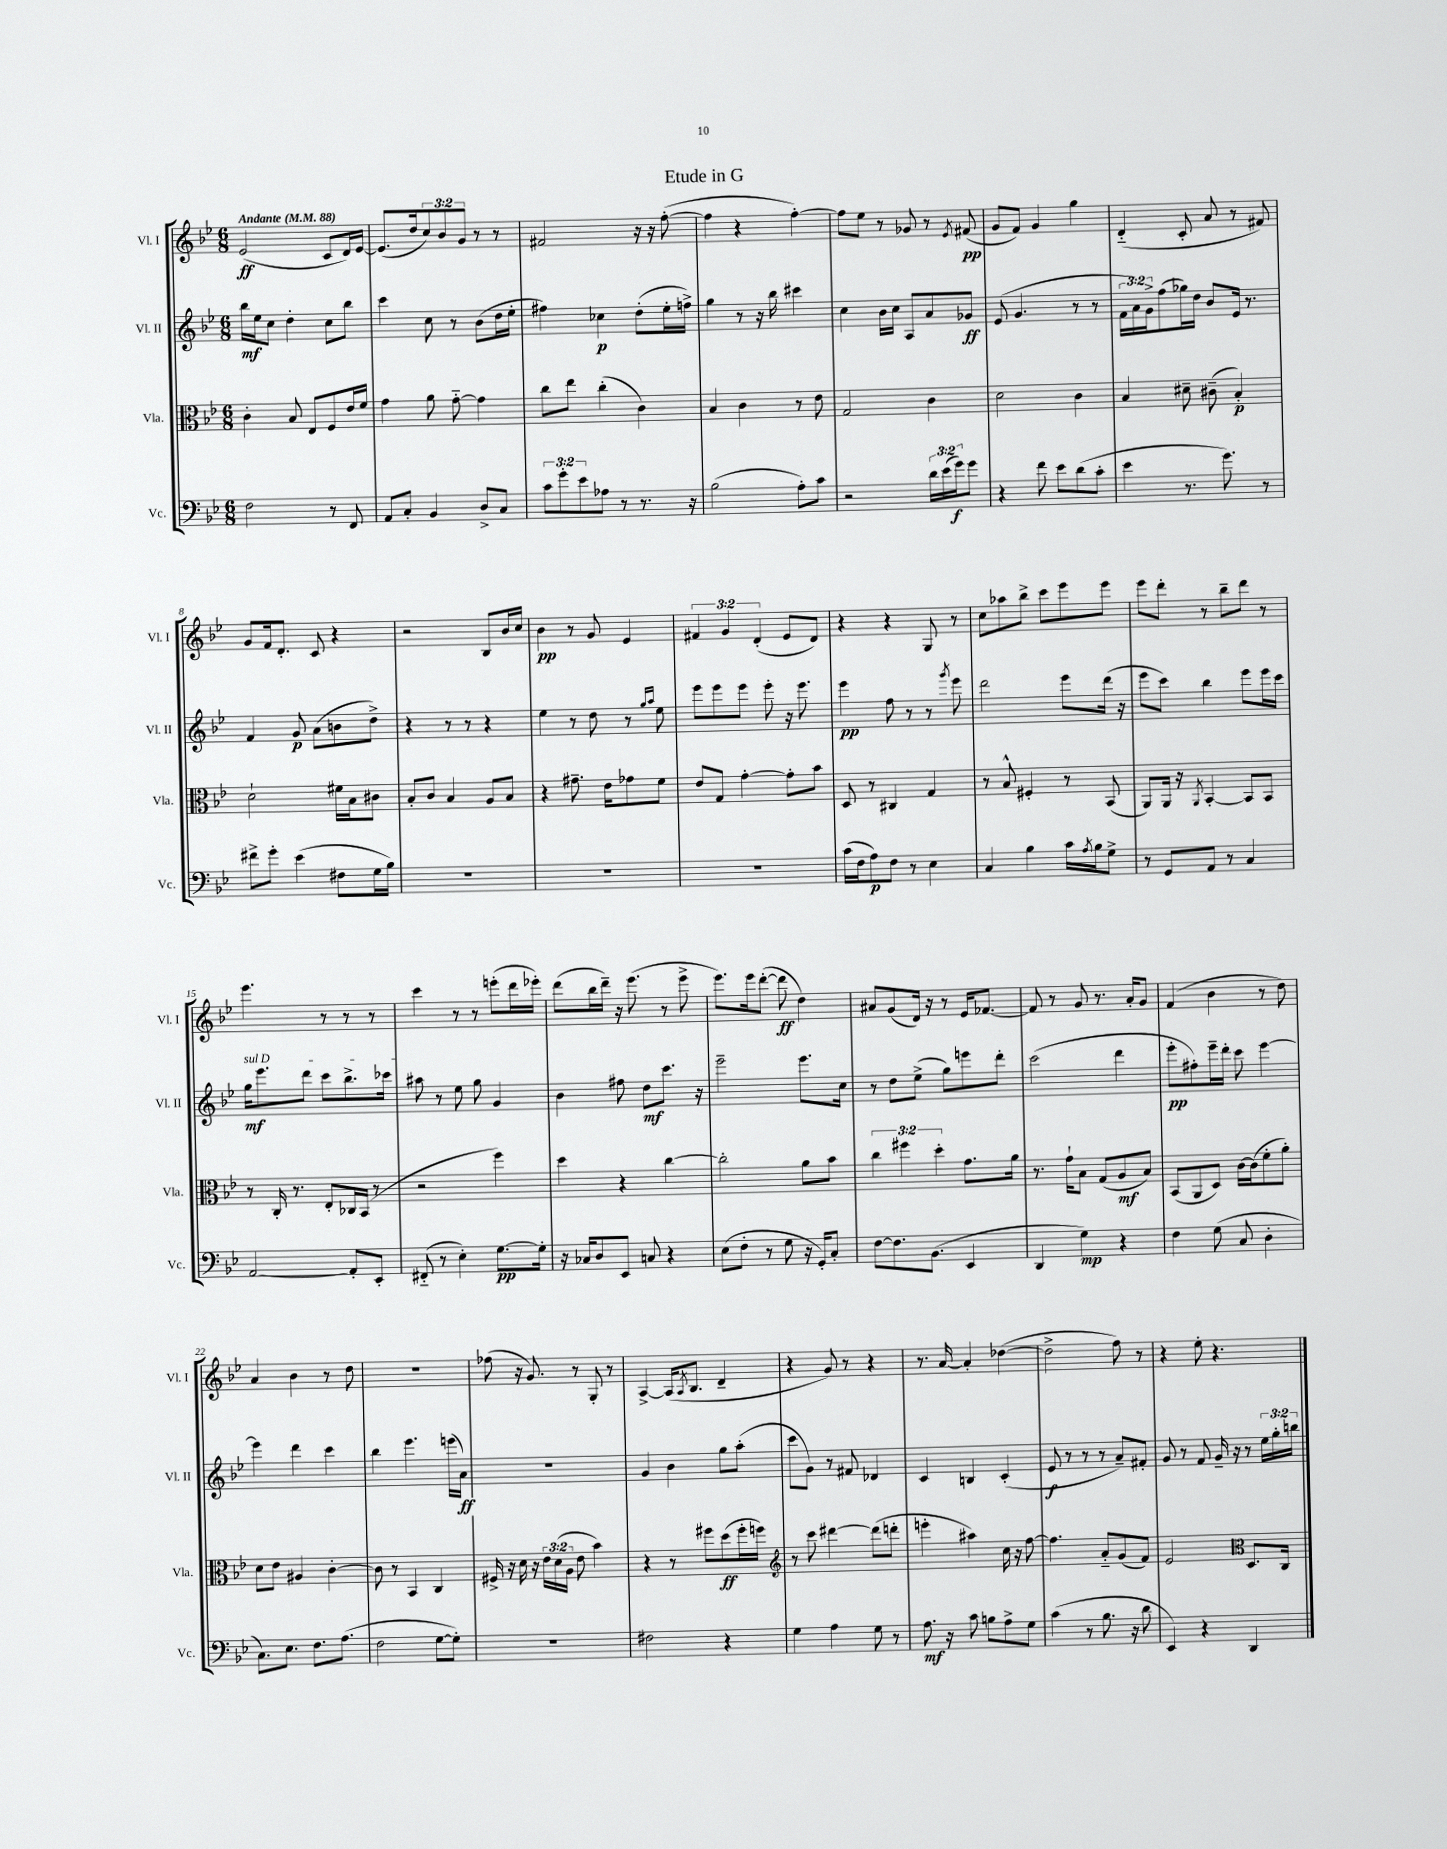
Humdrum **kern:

**kern	**kern	**kern	**kern
*staff4	*staff3	*staff2	*staff1
*clefF4	*clefC3	*clefG2	*clefG2
*k[b-e-]	*k[b-e-]	*k[b-e-]	*k[b-e-]
*M6/8	*M6/8	*M6/8	*M6/8
*MM88	*MM88	*MM88	*MM88
2F	4c'	16bb-	(2e-
.	.	16ee-	.
.	.	8cc	.
.	8B-	4dd'	.
.	8E-	.	.
8r	8F	8cc	8c
8FF	16e-	8bb-	16d)
.	16f	.	[16e-
=	=	=	=
8AA	4g	4ccc	(8.e-]
8C'	.	.	.
.	.	.	16dd
4BB-	8a	8cc	12cc)
.	.	.	12b-
.	[8g'~	8r	.
.	.	.	12g
8D^	4g]	(8b-	8r
8C	.	16dd	8r
.	.	16ee-'	.
=	=	=	=
12c	8cc	4ff#)	2f#
12g'	.	.	.
.	8ee-	.	.
12e-	.	.	.
8A-	(4cc'	4cc-	.
8r	.	.	.
8.r	4c)	(8dd'	16r
.	.	.	16r
.	.	16ee-'	([8ff'
16r	.	16ff^)	.
=	=	=	=
(2B-	4B-	4gg	4ff]
.	4c	8r	4r
.	.	16r	.
.	.	16bb-	.
8A')	8r	4ccc#	[4ff')
8c	8e-	.	.
=	=	=	=
2r	2G	4cc	8ff]
.	.	.	8ee-
.	.	16b-	8r
.	.	16cc	.
.	.	8A	8g-
24d	4c	8a	8r
(24e-	.	.	.
24g)	.	.	.
.	.	.	8qe-
8g	.	8g-	(8f#
=	=	=	=
4r	2d	(8e-	8g
.	.	4.g	8f)
8f	.	.	4g
8e-	.	.	.
(8d	4c	8r	4gg
8c'	.	8r	.
=	=	=	=
4e-	4B-	24f	(4d'~
.	.	24a)	.
.	.	24g^	.
.	.	(8ff	.
8.r	8d#~	16gg-)	8c'
.	.	16dd	.
.	(8c#~	8b-	8a
8.g)	.	.	.
.	4B-')	16e-	8r
.	.	8.r	.
8r	.	.	8f#)
=	=	=	=
8f#^	2d`	4f	8g
8g'	.	.	16f
.	.	.	8.d'
(4e-	.	8g	.
.	.	(8a	8c
8F#	16f#	8b	4r
.	16B-	.	.
16G	8c#	8dd^)	.
16B-)	.	.	.
=	=	=	=
2.r	8B-'	4r	2r
.	8c	.	.
.	4B-	8r	.
.	.	8r	.
.	8A	4r	8B-
.	8B-	.	16b-
.	.	.	16cc
=	=	=	=
2.r	4r	4ee-	4b-
.	8.g#~	8r	8r
.	.	8dd	8g
.	16e-	.	.
.	8g-	8r	4e-
.	.	16qqgg	.
.	.	16qqaa	.
.	8f	8ee-	.
=	=	=	=
2.r	8e-	8eee-	6f#
.	8G	8eee-	.
.	.	.	6g
.	[4g'	8eee-	.
.	.	.	(6d'
.	.	8eee-'	.
.	8g']	16r	8e-
.	.	8.eee-	.
.	8b-	.	8d)
=	=	=	=
(16c	8D	4eee-	4r
16F	.	.	.
8A)	8r	.	.
8F	4C#	8ff	4r
8r	.	8r	.
4E-	4G	8r	8G
.	.	8qggg	.
.	.	8eee-	8r
=	=	=	=
4C	8r	2ddd	8cc
.	8B-^^	.	8aa-
4B-	4F#'	.	8bb-^
.	.	.	8ccc
16c	8r	8eee-	8eee-
8qA	.	.	.
16B-	.	.	.
8G^	(8BB-	(16ddd	8eee-
.	.	16r	.
=	=	=	=
8r	8AA)	8eee-	8eee-
8GG	16AA	8ccc)	8ddd'
.	16r	.	.
.	8qAA	.	.
8AA	[4BB-'	4bb-	8r
8r	.	.	8bb-~
4C	8BB-]	8eee-	8ddd
.	8BB-	16eee-	8r
.	.	16ccc	.
=	=	=	=
[2AA	8r	16gg	4.eee-
.	.	8.eee-	.
.	16C'	.	.
.	8.r	.	.
.	.	8ddd	.
.	8E-'	8ccc	8r
8AA']	16C-	8.bb-^	8r
.	(16BB-	.	.
8EE-'	8r	.	8r
.	.	16ccc-	.
=	=	=	=
(8FF#'~	2r	8aa#	4ccc
8r	.	8r	.
4E-')	.	8ee-	8r
.	.	8gg	8r
[8.G	4ff)	4g	(8eee'
.	.	.	16ddd
16G']	.	.	16eee-')
=	=	=	=
16r	4dd	4b-	(8ddd
16C-	.	.	.
8D	.	.	16bb-
.	.	.	16ddd~)
8EE-	4r	8ff#	16r
.	.	.	(8.eee-
8C	.	8dd	.
4r	[4cc	8.ccc	8r
.	.	.	8eee-^
.	.	16r	.
=	=	=	=
(8E-	2cc']	2eee-~	8.eee-)
8F'	.	.	.
.	.	.	16eee-
8r	.	.	([8ddd'
8G	.	.	8ddd]
16r	8a	8.eee-	4dd)
16GG')	.	.	.
8C'	8b-	.	.
.	.	16cc	.
=	=	=	=
[8F	6cc	8r	8a#
8.F]	.	8dd	(8g
.	6ff#	.	.
.	.	(8ee-^	16d)
(8.BB-	.	.	16r
.	6dd'	.	.
.	.	8gg)	8r
4EE-	8.g	8eee	16e-
.	.	.	[8.f-
.	.	8ddd'	.
.	16a	.	.
=	=	=	=
4DD	8.r	(2ccc	8f-]
.	.	.	8r
.	16g`	.	.
4G)	8B-	.	8g
.	(8G	.	8.r
4r	8A	4ddd	.
.	.	.	16a'
.	8B-)	.	8g
=	=	=	=
4F	(8BB-	8eee-'	(4f
.	8AA	8ff#')	.
(8G	8D)	16eee-~	4b-
.	.	16ddd'	.
8C	[16c	8ccc	.
.	(16c]	.	.
4D'	8f'	[4eee-	8r
.	8a')	.	8dd)
=	=	=	=
8.C)	8d	4eee-]	4a
.	8e-	.	.
8.E-	.	.	.
.	4A#	4ddd	4b-
8.F	.	.	.
.	[4c'	4ccc	8r
(8.A	.	.	.
.	.	.	8dd
=	=	=	=
2F	8c]	4bb-	2.r
.	8r	.	.
.	4BB-	4.eee-	.
[8G	4C	.	.
8G'])	.	(16eee	.
.	.	16a)	.
=	=	=	=
2.r	16F#^	2.r	(8ff-
.	16r	.	.
.	16d	.	16r
.	16r	.	8.g)
.	24e-	.	.
.	(24d	.	.
.	24A	.	.
.	8e-	.	8r
.	4b-)	.	8G'
.	.	.	8r
=	=	=	=
2F#	4r	4g	[4A^
.	8r	4b-	(16A]
.	.	.	8qA
.	.	.	8.B-
.	8ff#	.	.
4r	(8dd	8gg	4d~
.	16ff#'	(8aa'	.
.	16ff)	.	.
=	=	=	=
*	*clefG2	*	*
4G	8r	8ccc	4r
.	8ccc	8g)	.
4A	[4ddd#	8r	8g)
.	.	8f#	8r
8G	(8ddd#]	4d-	4r
8r	8ddd'	.	.
=	=	=	=
8.A	4eee'	4c	8.r
16r	.	.	[16a
8c	4aa#)	4B	4a']
8B	.	.	.
8A^	16cc	(4c'	([4dd-
.	16r	.	.
8G	[8ff	.	.
=	=	=	=
(4c	4.ff]	8e-	2dd-^]
.	.	8r	.
8r	.	8r	.
8.B-	8a'~	8r	.
.	(8g	8a~)	8ff)
16r	.	.	.
8d	8f)	8f#'	8r
=	=	=	=
4EE-)	2e-	8g	4r
.	.	8r	.
4r	.	8f	8ee-'
.	.	16g~	4.r
.	.	16r	.
*	*clefC3	*	*
4DD	8.D	8r	.
.	.	24ee-	.
.	.	24gg'	.
.	16C	.	.
.	.	24bb	.
==	==	==	==
*-	*-	*-	*-
